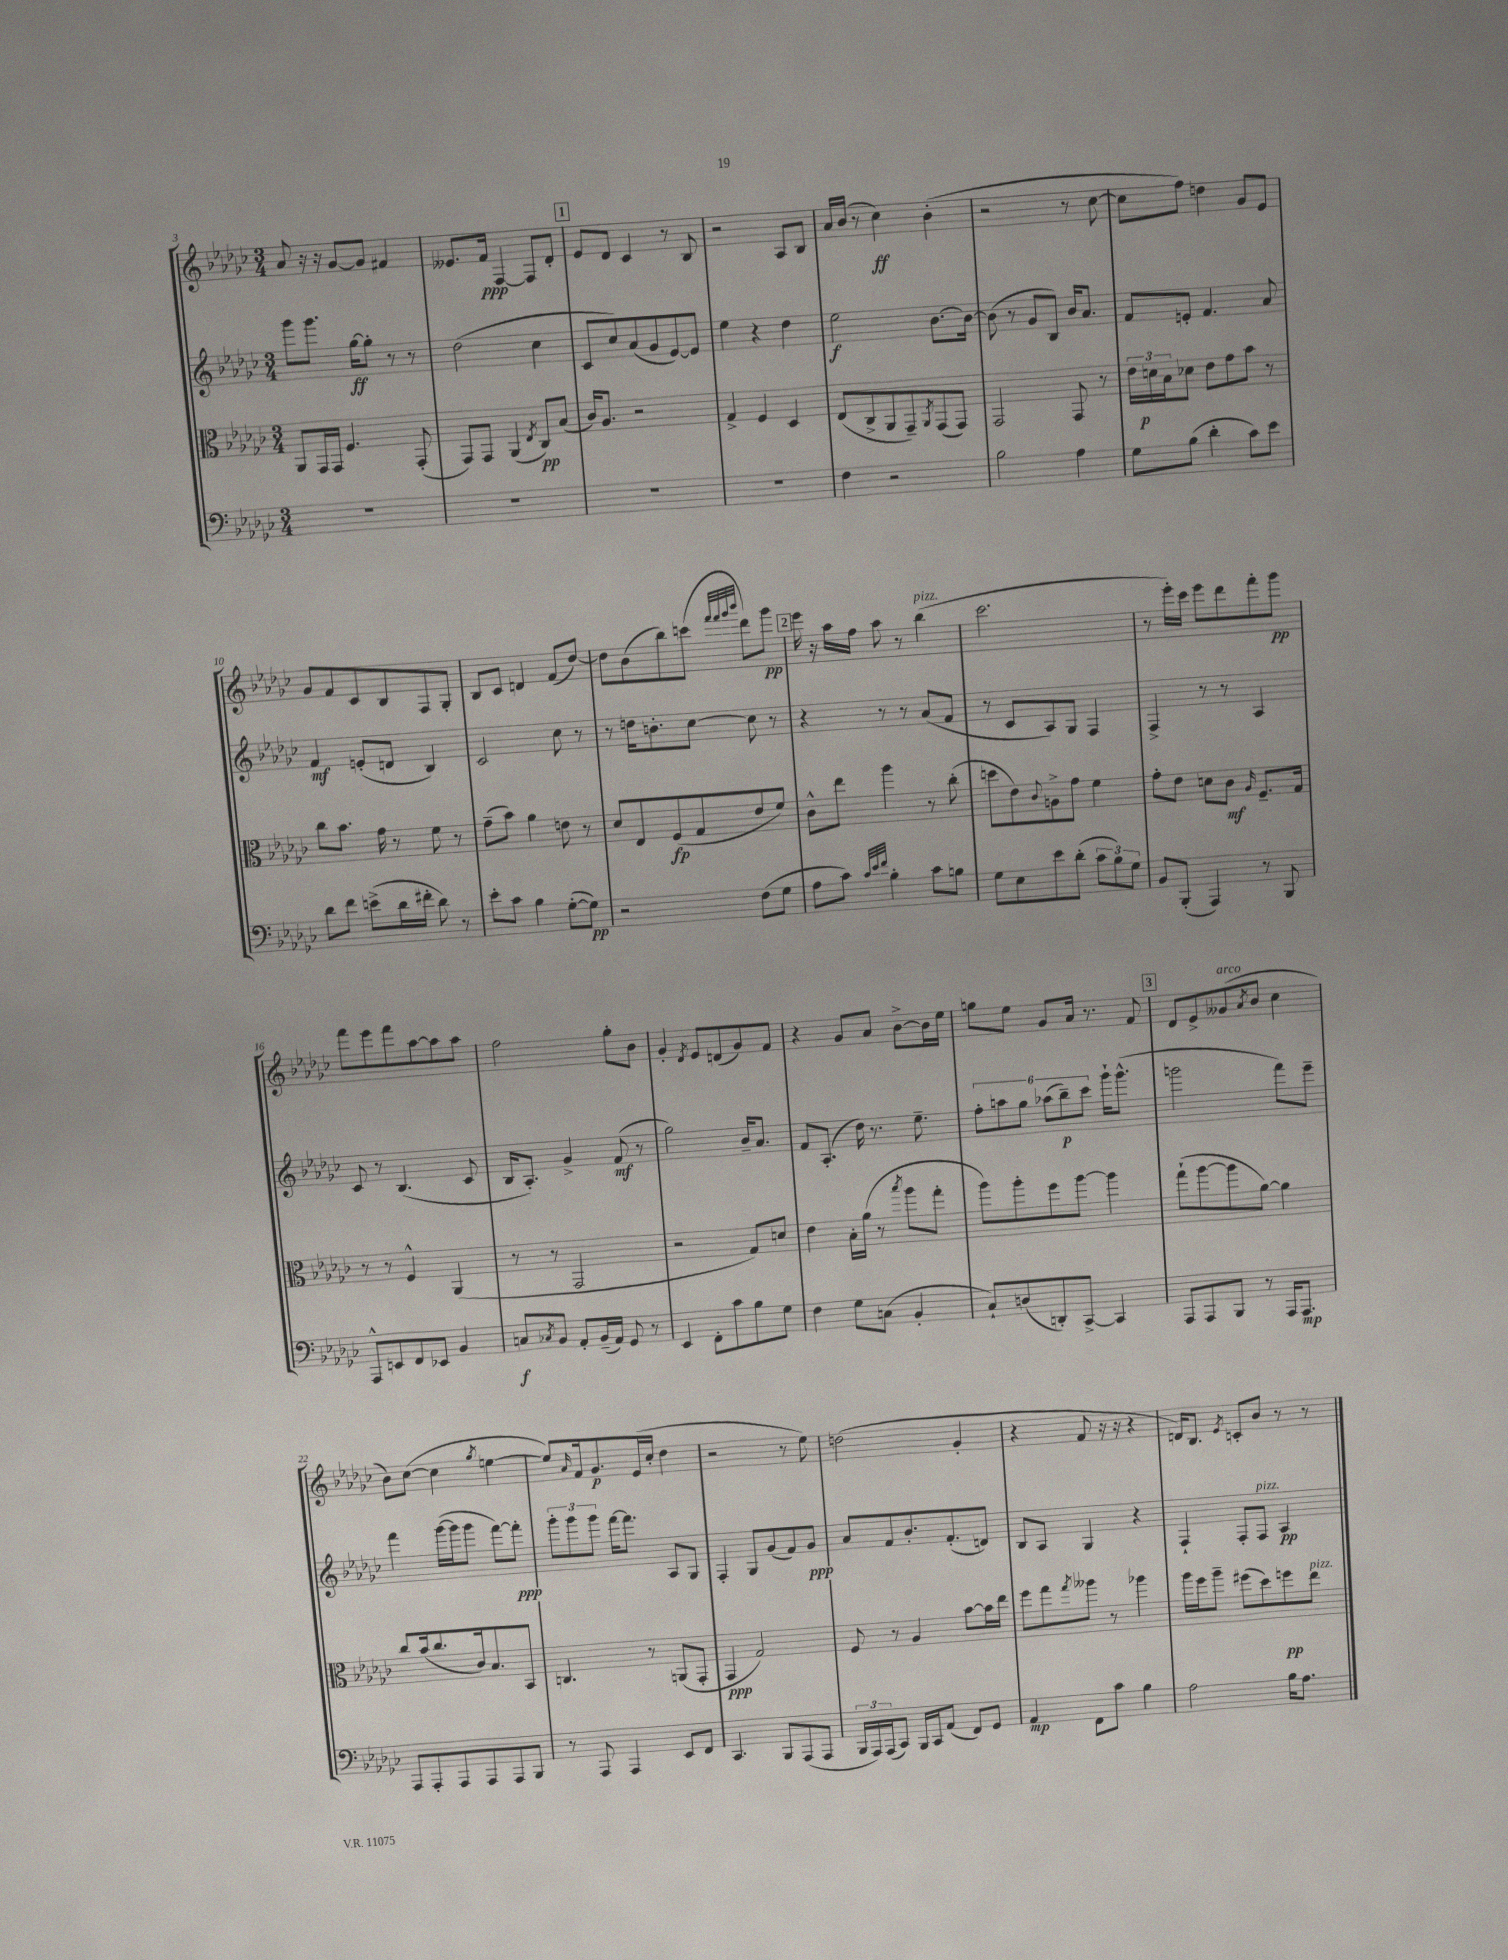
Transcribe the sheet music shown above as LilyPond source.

<<
\new StaffGroup <<
\new Staff = "s0" {
    \clef treble \key ges \major \numericTimeSignature \time 3/4
    aes'8 r16 r16 ges'8~ ges'8 fis'4 |
    eeses'8. f'16\ppp f4~ f8 des'8-. |
    \mark \markup { \box "1" } ees'8 des'8 ces'4 r8 bes8 |
    r2 aes8 bes8 |
    aes'16 bes'16( r8 ces''4\ff) bes'4-.( |
    r2 r8 ces''8~ |
    ces''8 f''8) d''4 ges'8 ees'8 |
    ges'8 f'8 ces'8 bes8 f8 ges8-. |
    bes8 ces'8 d'4 f'8( des''8~) |
    des''8 bes'8( bes''8) c'''8( \grace { f'''32 f'''32 ges'''32 bes'''32 } des'''8) ges'''8\pp |
    \mark \markup { \box "2" } ees'''16 r16 aes''16 f''16 aes''8 r8 bes''4^\markup { \italic "pizz." }( |
    ces'''2. |
    r8 ees'''16-.) ces'''16 ees'''8 des'''8 f'''8-. ges'''8\pp |
    f'''8 ees'''8 f'''8 aes''8~ aes''8 aes''8 |
    f''2 ges''8-. bes'8 |
    ges'4-. \acciaccatura { des'8 } ees'8 d'8( ges'8) f'8 |
    r4 ges'8 aes'8 bes'8~-> bes'16 ees''16 |
    g''8 ees''8 ges'8 aes'16 r8. f'8 |
    \mark \markup { \box "3" } des'8 ees'8-> geses'8^\markup { \italic "arco" }( \acciaccatura { aes'8 } bes'8 ces''4 |
    bes'8) ces''8~( ces''4 \acciaccatura { ges''8 } e''4~ |
    e''8) \grace { aes'16 } f'16 ges'8.\p ees'16( ces''16-. des''4 |
    r2 r8 ees''8) |
    d''2( ges'4-. |
    r4 f'8 r16 r16 r4 |
    d'16) bes8. \acciaccatura { ees'8 } c'8-. bes'8 r8 r8 \bar "|." |
}
\new Staff = "s1" {
    \clef treble \key ges \major \numericTimeSignature \time 3/4
    ges'''8 ges'''8. ges''16~\ff ges''8-. r8 r8 |
    des''2( ces''4 |
    \mark \markup { \box "1" } ces'8 ces''8) aes'8( ges'8 ees'8~) ees'8 |
    ees''4 r4 des''4 |
    ees''2\f bes'8.~ bes'16~ |
    bes'8( r8 ges'8 bes8) bes'16 aes'8. |
    f'8 e'8-. f'4. aes'8 |
    f'4\mf e'8-.( d'8 bes4) |
    ces'2 ces''8 r8 |
    r8 d''16 b'8.-. ces''8~ ces''8 r8 |
    \mark \markup { \box "2" } r4 r8 r8 aes'8( f'8 |
    r8 ces'8 aes8) ges8 f4 |
    f4-> r8 r8 aes4 |
    ces'8 r8 bes4.( ces'8 |
    bes16 aes8.-.) ges'4-> f'8\mf( r8 |
    ges''2) bes'16-- aes'8. |
    f'8 aes8.-.( des''16) r8. ees''8.-- |
    \tuplet 6/4 { f''8-. a''8 ges''8 aes''8( bes''8--\p) ces'''8 } ges'''16-! ges'''8.-^( |
    \mark \markup { \box "3" } g'''2 f'''8) ees'''8-- |
    f'''4 ges'''16~( ges'''16 ges'''8 f'''8~) f'''8-.\ppp |
    \tuplet 3/2 { ges'''8-. ges'''8 ges'''8 } f'''16~ f'''8. aes8 ges8 |
    f4-. ges8 ges'8( f'8) ges'8\ppp |
    aes'8 f'8 bes'8.-. f'8.-.( d'8) |
    bes8 aes8 ges4 r4 |
    f4-! f8-. f8^\markup { \italic "pizz." } aes4\pp \bar "|." |
}
\new Staff = "s2" {
    \clef alto \key ges \major \numericTimeSignature \time 3/4
    aes,8 ges,16 ges,16 f4. ges,8-.( |
    ges,8) ges,8 aes,4( \acciaccatura { ees8 } ces8\pp) bes8( |
    \mark \markup { \box "1" } ces'16) aes8. r2 |
    ges4-> f4 des4 |
    ees8( ces8-> aes,8 ges,8--) \acciaccatura { aes,8 } ges,8( ges,8) |
    ges,2 ges,8 r8 |
    \tuplet 3/2 { ees'16 d'16\p bes16 } des'8 ees'8 ges'8 bes'8 r8 |
    ces''8 bes'8. ges'16 r8 f'8 r8 |
    ges'8--( bes'8) aes'4 e'8 r8 |
    des'8 ees8 f8\fp( ges8 ees'8 f'8) |
    \mark \markup { \box "2" } ces'8-^ ees''8 aes''4 r8 ces''8-.( |
    d''8 ees'8) \appoggiatura { ces'8 } a8-> ges'8 f'4 |
    ges'8-. ees'8 d'8 ces'8\mf \grace { aes16 } f8.-- ges16 |
    r8 r8 f4-^ aes,4( |
    r8 r8 ges,2 |
    r2 ges8) d'8 |
    ees'4 bes16-. aes'16( r8 \acciaccatura { bes''8 } aes''8 ges''8-. |
    aes''8) aes''8-. f''8 aes''8~ aes''4 |
    \mark \markup { \box "3" } ges''8-!( aes''8~ aes''8 aes'8~) aes'4 |
    ces''8 bes'16( ces''8. ces'16) bes8. bes,8 |
    c4. r8 a,8( ges,8-. |
    ges,4\ppp ges2) |
    f8 r8 aes4 bes'8~ bes'16 ees''16 |
    f''8 ges''8 \acciaccatura { ges''8 } aeses''8 r8 aes''4 |
    aes''16 f''16 aes''8-- fis''8( des''8) f''8\pp ees''8^\markup { \italic "pizz." } \bar "|." |
}
\new Staff = "s3" {
    \clef bass \key ges \major \numericTimeSignature \time 3/4
    R2. |
    R2. |
    \mark \markup { \box "1" } R2. |
    R2. |
    f4 r2 |
    bes2 aes4 |
    ges8 bes8( des'4-. ces'8) ees'8 |
    des'8 f'8 e'8->( des'16 fis'16-. des'8) r8 |
    ees'8-. ces'8 bes4 ges8~-.( ges8\pp) |
    r2 f8( ges8 |
    \mark \markup { \box "2" } aes8 ces'8) \grace { ces'32 ees'32 f'32 } bes4-. ces'8 b8 |
    ges8 ees8 ees'8 des'8-.( \tuplet 3/2 { ces'8 bes8) ges8 } |
    bes,8 bes,,8-.( aes,,4) r8 bes,,8 |
    aes,,8-^ e,8 f,8 ees,8 bes,4 |
    c8\f \acciaccatura { ces8 } bes,8 aes,8-. bes,16--( aes,16) ges,8 r8 |
    ees,4 f,8-. ces'8 bes8 ges8 |
    f4 ges8 c8( bes,4-. |
    ces8-!) d8( d,8-.) ces,8~-> ces,4 |
    \mark \markup { \box "3" } aes,,8 aes,,8 bes,,8 r8 aes,,16 aes,,8.\mp |
    aes,,8 aes,,8-. aes,,8 aes,,8 aes,,8 bes,,8 |
    r8 aes,,8 aes,,4 ees,8 f,8 |
    ces,4. bes,,8 aes,,8( aes,,8 |
    \tuplet 3/2 { bes,,16 aes,,16) aes,,16( } ces,8) bes,,16 ces,16 aes,8( f,8) ges,8 |
    aes,4\mp f,8 ces'8 bes4 |
    aes2 bes16 aes8. \bar "|." |
}
>>
>>
\layout { \context { \Score currentBarNumber = #3 } }
